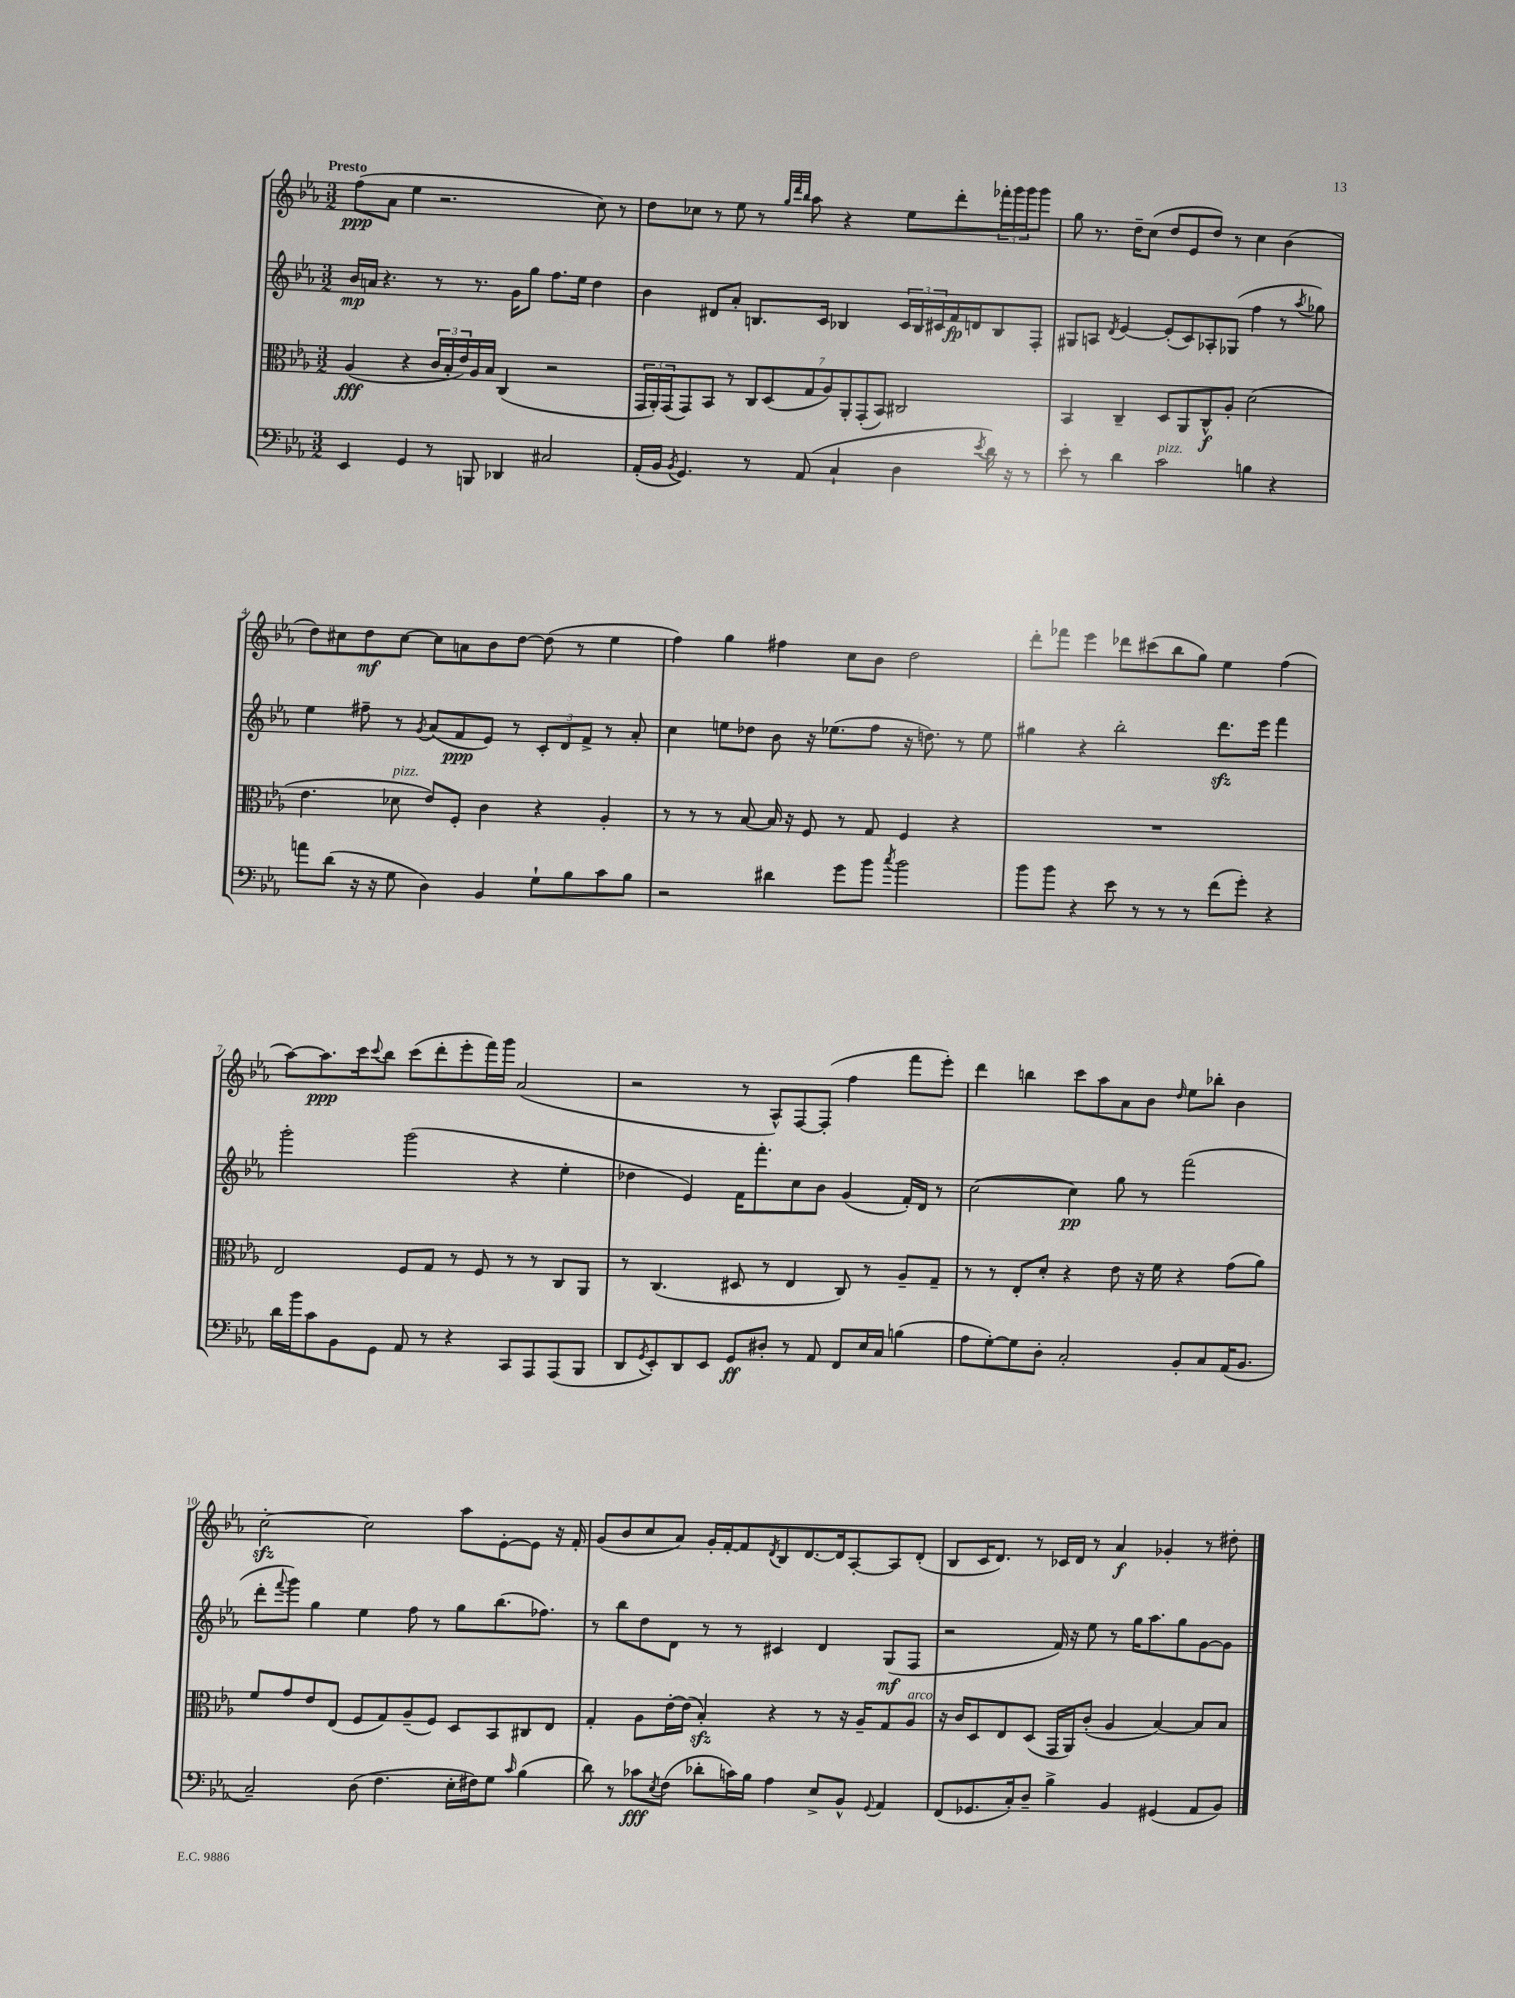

**kern	**kern	**kern	**kern
*staff4	*staff3	*staff2	*staff1
*clefF4	*clefC3	*clefG2	*clefG2
*k[b-e-a-]	*k[b-e-a-]	*k[b-e-a-]	*k[b-e-a-]
*M3/2	*M3/2	*M3/2	*M3/2
4EE-	(4A-	16b-	(8ff
.	.	16a	.
.	.	4.r	8a-
4GG	4r	.	4ee-
8r	24c	8r	2.r
.	24B-'	.	.
.	24e-)	.	.
8BBB	16A-	8.r	.
.	16B-	.	.
4DD-	(4C	.	.
.	.	16g	.
.	.	8gg	.
2C#	2r	8.ff	.
.	.	16ee-	.
.	.	4dd	8cc)
.	.	.	8r
=	=	=	=
(16AA-'	24GG	4b-	8dd
.	24AA-')	.	.
16BB-	.	.	.
.	(24GG	.	.
8qBB-	.	.	.
4.GG)	8GG)	.	8cc-
.	8BB-	8d#	8r
.	8r	8a-'	8ee-
8r	14C	8.B	8r
.	(14D	.	.
.	.	.	32qqgg
.	.	.	32qqddd
.	.	.	32qqbb-
(8AA-	.	.	8aa-
.	14G	.	.
.	.	16c	.
.	14A-)	.	.
4C`	.	4B-	4r
.	14AA-'	.	.
.	(14GG'	.	.
.	14BB-)	.	.
4D	2C#	24c	8ee-
.	.	24B-	.
.	.	24c#	.
.	.	16f	8ddd'
.	.	16d	.
8qe-	.	.	.
16d)	.	8B-	24fff-'
.	.	.	24ggg
16r	.	.	.
.	.	.	24ggg
8r	.	8F'	8ggg
=	=	=	=
8e-'	4BB-	8G#	8gg
8r	.	8A	8.r
.	.	8qd	.
4d	4C~	[4e-	.
.	.	.	16dd~
.	.	.	(8cc
2c	8D	(8e-']	8dd
.	8AA-	8c)	8e-
.	8C^^	8A-'	8dd)
.	8A-'	(8G-	8r
4B	(2d	4ff	4cc
4r	.	8r	(4b-
.	.	8qaa-	.
.	.	8gg-)	.
=	=	=	=
8a	4.e-	4ee-	8dd)
(8d	.	.	8cc#
16r	.	8ff#~	8dd
16r	.	.	.
8G	8d-	8r	[8cc#
.	.	8qg	.
4D)	8e-)	(8a-	8cc#]
.	8F'	8f	8a
4BB-	4c	8e-)	8b-
.	.	8r	[8dd
8G`	4r	12c'	(8dd]
.	.	12d	.
8B-	.	.	8r
.	.	12f^	.
8c	4A-'	8r	4ee-
8B-	.	8a-'	.
=	=	=	=
2r	8r	4cc	4ff)
.	8r	.	.
.	8r	8ee	4gg
.	[8B-	8dd-	.
4d#	16B-]	8b-	4ff#
.	16r	.	.
.	8F	16r	.
.	.	(8.ee-	.
8g	8r	.	8cc
8b-	8G	8ff	8b-
8qcc	.	.	.
2b-	4F	16r	2dd
.	.	8.dd)	.
.	4r	8r	.
.	.	8ee-	.
=	=	=	=
8b-	1.r	4gg#	8ddd'
8b-	.	.	8fff-
4r	.	4r	4eee-
8e-	.	2bb-'	8ddd-
8r	.	.	(8ccc#
8r	.	.	8bb-
8r	.	.	8gg)
(8f	.	8.ddd	4ee-
8g')	.	.	.
.	.	16eee-	.
4r	.	4fff	(4ff
=	=	=	=
16d	2E-	2ggg'	[8aa-)
16b-	.	.	.
8c	.	.	8.aa-]
8BB-	.	.	.
.	.	.	16ccc
.	.	.	8qqccc
8GG	.	.	8bb-
8AA-	8F	(2ggg	(8ccc
8r	8G	.	8ddd'
4r	8r	.	8eee-'
.	8F	.	16fff)
.	.	.	16ggg
8CC	8r	4r	(2a-
8AAA-	8r	.	.
(8AAA-	8C	4ee-'	.
8BBB-	8AA-	.	.
=	=	=	=
8DD	8r	4dd-	2r
8qGG	.	.	.
8EE-')	(4.C	.	.
8DD	.	4e-)	.
8EE-	.	.	.
8GG	8D#	16f	8r
.	.	8.fff'	.
8D#'	8r	.	8A-^^)
8r	4E-	8cc	[8F
8AA-	.	8b-	(8F']
8FF	8C)	(4g	4ff
16E-	8r	.	.
16C	.	.	.
(4B	8A-~	16f')	8fff
.	.	16d	.
.	8G~	8r	8eee-')
=	=	=	=
8A-	8r	([2cc	4ddd
[8G')	8r	.	.
8G]	8E-'	.	4bb
8D'	8d'	.	.
2C'	4r	4cc])	8ccc
.	.	.	8aa-
.	8e-	8gg	8a-
.	16r	8r	8b-
.	16f	.	.
.	.	.	16qqdd
8BB-'	4r	(2fff	8ee-
8C	.	.	8bb-'
(16AA-	(8g	.	4b-
8.BB-	.	.	.
.	8a-)	.	.
=	=	=	=
2C~)	8f	8ddd'	[2cc'
.	.	8qqfff	.
.	8g	8ggg)	.
.	8e-	4gg	.
.	(8E-	.	.
(8D	8F	4ee-	2cc]
4.F	8G)	.	.
.	(8A-~	8ff	.
.	8F)	8r	.
16E-'	8D	8gg	8aa-
16F#)	.	.	.
8G	8BB-	(8.bb-	[8e-'
16qqc	.	.	.
(4B-	8C#	.	8e-]
.	.	8.ff-)	.
.	8E-	.	16r
.	.	.	16f'
=	=	=	=
8d)	4G'	8r	(8g
8r	.	8bb-	8b-
8c-	8A-	8dd	8cc
8qE-	.	.	.
(8F	[16e-'	8d	8a-)
.	(16e-]	.	.
8d-'	4B-')	8r	16g'
.	.	.	[16f'
16c)	.	8r	8f]
16B-	.	.	.
.	.	.	8qd
4A-	4r	4c#	8B-
.	.	.	[8.d
8E-^	8r	4d	.
.	.	.	16d]
8BB-^^	16r	.	[8A-'
.	16A-~	.	.
8qqGG	.	.	.
4AA-	8G	(8G	8A-]
.	8A-	8F	(8d'
=	=	=	=
(8FF	16r	2r	8B-
.	16c	.	.
8.GG-	8D	.	16c
.	.	.	8.d)
.	8E-	.	.
16C')	.	.	.
8D~	(8D	.	8r
4B-^	16GG	16f)	16c-
.	16AA-)	16r	16d
.	(8c'	8ee-	8r
4BB-	4A-	8r	4a-
.	.	16gg	.
.	.	8.aa-	.
(4GG#	[4B-)	.	4g-'
.	.	8gg	.
8AA-	8B-]	[8g	8r
8BB-)	8B-	8g]	8dd#'
==	==	==	==
*-	*-	*-	*-
